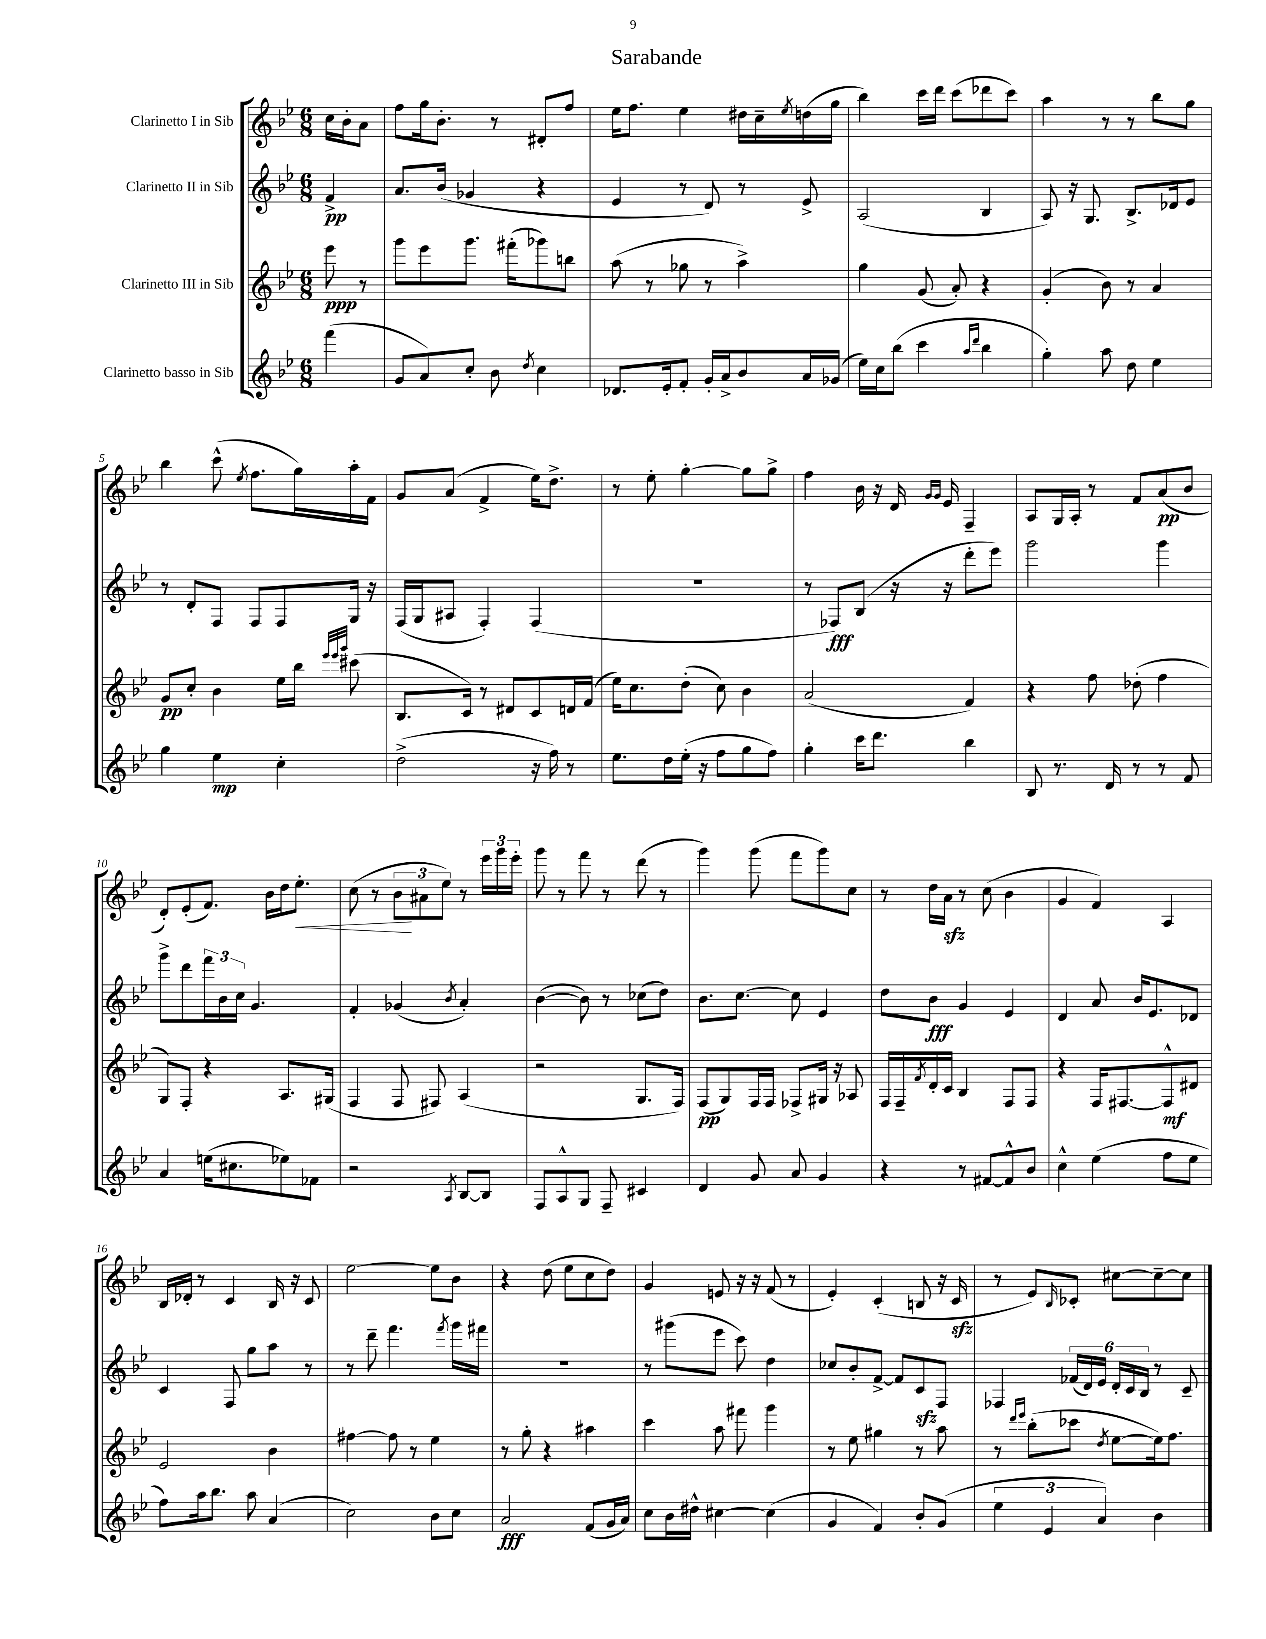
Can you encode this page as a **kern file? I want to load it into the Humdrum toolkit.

**kern	**kern	**kern	**kern
*staff4	*staff3	*staff2	*staff1
*clefG2	*clefG2	*clefG2	*clefG2
*k[b-e-]	*k[b-e-]	*k[b-e-]	*k[b-e-]
*M6/8	*M6/8	*M6/8	*M6/8
(4fff	8eee-	4f^	16cc
.	.	.	16b-'
.	8r	.	8a
=	=	=	=
8g	8ggg	8.a	8ff
8a)	8eee-	.	16gg
.	.	(16b-	8.b-'
8cc'	8.ggg	4g-	.
8b-	.	.	8r
.	(16fff#'	.	.
8qdd	.	.	.
4cc	8ggg-)	4r	8d#'
.	8bb	.	8ff
=	=	=	=
8.d-	(8aa	4e-	16ee-
.	.	.	8.ff
.	8r	.	.
16e-'	.	.	.
8f'	8gg-	8r	4ee-
16g'	8r	8d)	.
16a^	.	.	.
8b-	4aa^)	8r	16dd#
.	.	.	16cc~
.	.	.	8qee-
16a	.	8e-^	(16dd
(16g-	.	.	16gg
=	=	=	=
16ee-)	4gg	(2A	4bb-)
16cc	.	.	.
(8bb-	.	.	.
4ccc	(8g	.	16ccc
.	.	.	16ddd
.	8a')	.	(8ccc
16qqaa	.	.	.
16qqddd	.	.	.
4bb-	4r	4B-	8ddd-
.	.	.	8ccc)
=	=	=	=
4gg')	(4g'	8A)	4aa
.	.	16r	.
.	.	8.G	.
8aa	8b-)	.	8r
8dd	8r	8.B-^	8r
4ee-	4a	.	8bb-
.	.	16d-	.
.	.	8e-	8gg
=	=	=	=
4gg	8g	8r	4bb-
.	8cc'	8d'	.
4ee-	4b-	8F	(8ccc^^
.	.	.	8qee-
.	.	8F	8.ff
4cc'	16ee-	8F	.
.	16bb-	.	16gg)
.	32qqeee-	.	.
.	32qqeee-	.	.
.	32qqggg	.	.
.	(8ccc#	16G	16aa'
.	.	16r	16f
=	=	=	=
(2dd^	8.B-	(16F	8g
.	.	16G	.
.	.	8A#	(8a
.	16c)	.	.
.	8r	4F')	4f^
.	8d#	.	.
16r	8c	(4F	16ee-)
16ff)	.	.	8.dd^
8r	16d	.	.
.	(16f	.	.
=	=	=	=
8.ee-	16ee-)	2.r	8r
.	8.cc	.	.
.	.	.	8ee-'
16dd	.	.	.
(16ee-'	(8dd'	.	[4gg'
16r	.	.	.
8ff	8cc)	.	.
8gg	4b-	.	8gg]
8ff)	.	.	8gg^
=	=	=	=
4gg'	(2a	8r	4ff
.	.	8F-)	.
16ccc	.	(8B-	16b-
8.ddd	.	.	16r
.	.	16r	16d
.	.	.	16qqg
.	.	.	16qqg
.	.	16r	16e-
4bb-	4f)	8ddd'	4F~
.	.	8eee-)	.
=	=	=	=
8B-	4r	2ggg	8A
8.r	.	.	16G
.	.	.	16A'
.	8ff	.	8r
16d	.	.	.
8r	(8dd-'	.	8f
8r	4ff	4ggg	(8a
8f	.	.	8b-
=	=	=	=
4a	8G)	8ggg^	8d')
.	8F'	8ddd	(8e-'
(16ee	4r	24fff	8.f)
.	.	24b-	.
8.cc#	.	.	.
.	.	24cc	.
.	.	4.g	.
.	.	.	16b-
8ee-)	8.A	.	16dd
.	.	.	8.ee-'
8f-	.	.	.
.	(16G#	.	.
=	=	=	=
2r	4F	4f'	(8cc
.	.	.	8r
.	8F	(4g-	12b-
.	.	.	12a#
.	8F#)	.	.
.	.	.	12ee-)
8qA	.	8qb-	.
[8B-	(4A	4a')	8r
8B-]	.	.	24eee-
.	.	.	24ggg
.	.	.	24eee-'
=	=	=	=
8F	2r	([4b-	8ggg
8A^^	.	.	8r
8G	.	8b-])	8fff
8F~	.	8r	8r
4c#	8.G	(8cc-	(8ddd
.	.	8dd)	8r
.	16F)	.	.
=	=	=	=
4d	(8F	8.b-	4ggg)
.	8G)	.	.
.	.	[8.cc	.
8g	16F	.	(8ggg
.	16F	.	.
8a	8F-^	8cc]	8fff
4g	16G#	4e-	8ggg)
.	16r	.	.
.	8A-	.	8cc
=	=	=	=
4r	16F	8dd	8r
.	16F~	.	.
.	8qf	.	.
.	16d'	8b-	16dd
.	16c	.	16a
8r	4B-	4g	8r
[8f#	.	.	(8cc
8f#^^]	8F	4e-	4b-
8b-	8F	.	.
=	=	=	=
4cc^^	4r	4d	4g
(4ee-	16F	8a	4f)
.	[8.F#	.	.
.	.	16b-	.
.	.	8.e-	.
8ff	8F#^^]	.	4A
8ee-	8d#	8d-	.
=	=	=	=
8ff)	2e-	4c	16B-
.	.	.	16d-'
16aa	.	.	8r
8.bb-	.	.	.
.	.	8F	4c
8aa	.	8gg	.
(4a	4b-	8aa	16B-
.	.	.	16r
.	.	8r	8c
=	=	=	=
2cc)	[4ff#	8r	[2ee-
.	.	8ddd~	.
.	8ff#]	4.fff	.
.	8r	.	.
8b-	4ee-	.	8ee-]
.	.	8qfff	.
8cc	.	16ggg	8b-
.	.	16fff#	.
=	=	=	=
2a	8r	2.r	4r
.	8gg'	.	.
.	4r	.	(8dd
.	.	.	8ee-
(8f	4aa#	.	8cc
16g	.	.	8dd)
16a)	.	.	.
=	=	=	=
8cc	4ccc	8r	4g
16b-	.	(8ggg#	.
16dd#^^	.	.	.
[4cc#	8aa	8eee-	8e
.	8fff#	8ccc)	16r
.	.	.	16r
(4cc#]	4ggg	4dd	(8f
.	.	.	8r
=	=	=	=
4g	8r	8cc-	4e-')
.	8ee-	8b-'	.
4f)	4gg#	[8f^	(4c'
.	.	8f]	.
8b-'	8r	8c	8B
(8g	8aa	8F	16r
.	.	.	16c
=	=	=	=
6ee-	8r	4F-	8r
.	16qqddd	.	.
.	16qqeee-	.	.
.	(8bb-'	.	8e-)
6e-	.	.	.
.	.	.	16qqB-
.	8ccc-	(24f-	8c-'
.	.	24d)	.
6a)	.	24e-	.
.	8qdd	.	.
.	[8ee-	24d'	[8cc#
.	.	24c	.
.	.	24B-	.
4b-	16ee-])	8r	8cc#~_
.	8.ff	.	.
.	.	8c~	8cc#]
==	==	==	==
*-	*-	*-	*-
